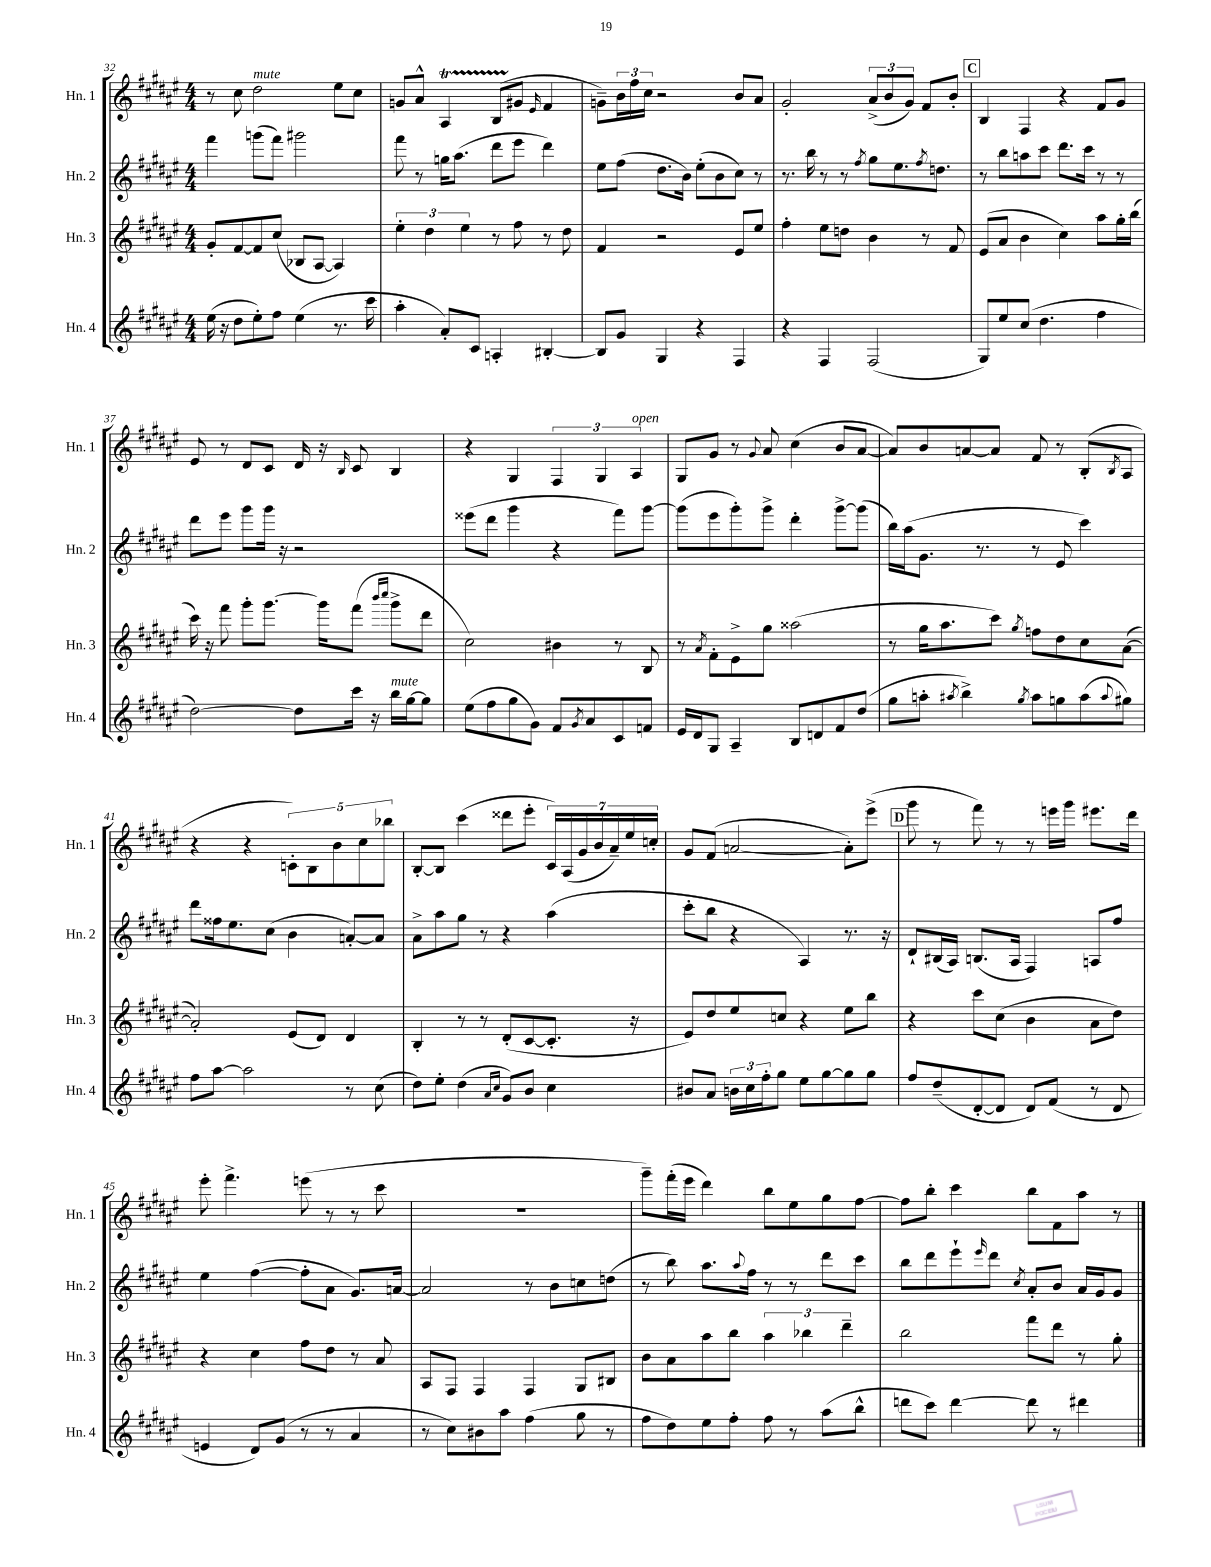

**kern	**kern	**kern	**kern
*staff4	*staff3	*staff2	*staff1
*clefG2	*clefG2	*clefG2	*clefG2
*k[f#c#g#d#a#e#]	*k[f#c#g#d#a#e#]	*k[f#c#g#d#a#e#]	*k[f#c#g#d#a#e#]
*M4/4	*M4/4	*M4/4	*M4/4
(16ee#	8g#'	4fff#	8r
16r	.	.	.
8dd#	[8f#	.	8cc#
8ee#')	8f#]	(8ggg	2dd#
8ff#	(8cc#	8fff#)	.
(4ee#	8B-	2ggg#	.
.	[8A#	.	.
8.r	4A#])	.	8ee#
.	.	.	8cc#
16ccc#	.	.	.
=	=	=	=
4aa#'	6ee#'	8fff#	8g
.	.	8r	8a#^^
.	6dd#	.	.
8a#')	.	16gg	4A#
.	.	(8.aa#	.
.	6ee#	.	.
8c#	.	.	.
4A'	8r	8ddd#	(8B
.	8ff#	8eee#	8g#
.	.	.	16qqe#
[4B#'	8r	4ddd#)	4f#
.	8dd#	.	.
=	=	=	=
8B#]	4f#	8ee#	8g~)
8g#	.	(8ff#	24b
.	.	.	24ff#
.	.	.	24cc#
4G#	2r	8.dd#	2r
.	.	16b)	.
4r	.	(8ee#'	.
.	.	8b	.
4F#	8e#	8cc#)	8b
.	8ee#	8r	8a#
=	=	=	=
4r	4ff#'	8.r	2g#'
.	.	16bb	.
4F#	8ee#	8r	.
.	8dd	8r	.
.	.	8qff#	.
(2F#	4b	8gg#	(12a#^
.	.	.	12b
.	.	8.ee#	.
.	.	.	12g#)
.	8r	.	8f#
.	.	8qff#	.
.	.	8.dd	.
.	8f#	.	8b'
=	=	=	=
8G#)	(8e#	8r	4B
8ee#	8a#	8bb	.
(8cc#	4b	8aa	4F#
4.dd#	.	8ccc#	.
.	4cc#)	8.ddd#	4r
.	.	16ccc#	.
4ff#	8aa#	8r	8f#
.	16gg#'	8r	8g#
.	(16bb	.	.
=	=	=	=
[2dd#)	16ccc#)	8ddd#	8e#
.	16r	.	.
.	8fff#	8eee#	8r
.	8ggg#'	8ggg#	8d#
.	[8.ggg#	16ggg#	8c#
.	.	16r	.
8dd#]	.	2r	16d#
.	16ggg#]	.	16r
.	.	.	16qqB
16ccc#	(8fff#	.	8c#
16r	.	.	.
.	16qqbbb	.	.
.	16qqcccc#	.	.
16bb	8ggg#^	.	4B
[16gg#	.	.	.
8gg#]	8ddd#	.	.
=	=	=	=
(8ee#	2cc#)	(8eee##	4r
8ff#	.	8ddd#	.
8gg#	.	4ggg#	4G#
8g#)	.	.	.
8f#	4b#	4r	6F#
8qg#	.	.	.
8a#	.	.	.
.	.	.	6G#
8c#	8r	8fff#)	.
.	.	.	6A#
8f	8B	[8ggg#	.
=	=	=	=
16e#	8r	(8ggg#]	8G#
16d#	.	.	.
.	8qa#	.	.
8G#	8f#'	8eee#	8g#
4A#~	8e#^	8ggg#')	8r
.	.	.	8qqg#
.	8gg#	8ggg#^	8a#
8B	(2aa##	4ddd#'	(4cc#
8d	.	.	.
8f#	.	[8ggg#^	8b
(8dd#	.	(8ggg#]	[8a#
=	=	=	=
8gg#	8r	16bb)	8a#])
.	.	(16aa#	.
8aa'	16gg#	8.g#	8b
.	8.aa#	.	.
8qaa#	.	.	.
4bb^)	.	.	[8a
.	.	8.r	.
.	8ccc#)	.	8a]
8qgg#	8qgg#	.	.
8aa#	8ff	8r	8f#
8gg	8dd#	8e#	8r
(8aa#	8cc#	4ccc#)	(8B'
8qqaa#	.	.	8qB
8gg#)	([8a#	.	8A#
=	=	=	=
8ff#	2a#'])	8ddd#	4r
[8aa#	.	16ff##	.
.	.	8.ee#	.
2aa#]	.	.	4r
.	.	(8cc#	.
.	(8e#	4b	10c')
.	.	.	10B
.	8d#)	.	.
.	.	.	10b
8r	4d#	[8a')	.
.	.	.	10cc#
(8cc#	.	8a]	.
.	.	.	10bb-
=	=	=	=
8dd#)	4B'	8a#^	[8B'
8ee#'	.	8aa#	8B]
(4dd#	8r	8gg#	(4ccc#
.	8r	8r	.
16qqa#	.	.	.
16qqcc#	.	.	.
8g#)	(8d#'	4r	8ddd##
8b	[8c#	.	8eee#'
4cc#	8.c#']	(4aa#	28c#)
.	.	.	(28A#
.	.	.	28g#
.	.	.	28b
.	.	.	28a#~)
.	.	.	28ee#
.	16r	.	.
.	.	.	28cc'
=	=	=	=
8b#	8e#)	8ccc#'	8g#
8a#	8dd#	8bb	(8f#
24b	8ee#	4r	[2a
24cc#	.	.	.
24ff#'	.	.	.
8gg#	8cc	.	.
8ee#	4r	4A#)	.
[8gg#	.	.	.
8gg#]	8ee#	8.r	8a'])
8gg#	8bb	.	(8eee#^
.	.	16r	.
=	=	=	=
8ff#	4r	8d#`	8ggg#
(8dd#~	.	(16B#	8r
.	.	16A#)	.
[8d#'	8ccc#	(8.B	8fff#)
8d#]	(8cc#	.	8r
.	.	16A#	.
8d#)	4b	4F#)	8r
(8f#	.	.	16eee
.	.	.	16ggg#
8r	8a#	8A	8.eee#
8d#	8dd#)	8ff#	.
.	.	.	16ddd#
=	=	=	=
4e	4r	4ee#	8eee#'
.	.	.	4.fff#^
8d#)	4cc#	([4ff#	.
(8g#	.	.	.
8r	8ff#	8ff#']	(8eee
8r	8dd#	8a#	8r
4a#	8r	8.g#)	8r
.	8a#	.	8ccc#
.	.	[16a	.
=	=	=	=
8r	8A#	2a]	1r
8cc#)	8F#	.	.
8b#	4F#	.	.
8aa#	.	.	.
(4ff#	4F#	8r	.
.	.	8b	.
8gg#	8G#	8cc	.
8r	8B#	(8dd	.
=	=	=	=
8ff#	8b	8r	8ggg#~)
8dd#)	8a#	8bb)	(16fff#'
.	.	.	16eee#
8ee#	8aa#	8.aa#	4ddd#)
8ff#'	8bb	.	.
.	.	8qqaa#	.
.	.	16ff#	.
8ff#	6aa#	8r	8bb
8r	.	8r	8ee#
.	6bb-	.	.
(8aa#	.	8ddd#	8gg#
.	6ddd#~	.	.
8bb^^	.	8ccc#	[8ff#
=	=	=	=
8ddd	2bb	8bb	8ff#]
8ccc#)	.	8ddd#	8bb'
[4ddd	.	8eee#`	4ccc#
.	.	16qqeee#	.
.	.	8ddd#	.
.	.	8qcc#	.
8ddd]	8fff#	8a#'	8bb
8r	8ddd#	8b	8f#
4ddd#	8r	16a#	8aa#
.	.	16g#	.
.	8gg#'	8g#	8r
==	==	==	==
*-	*-	*-	*-
